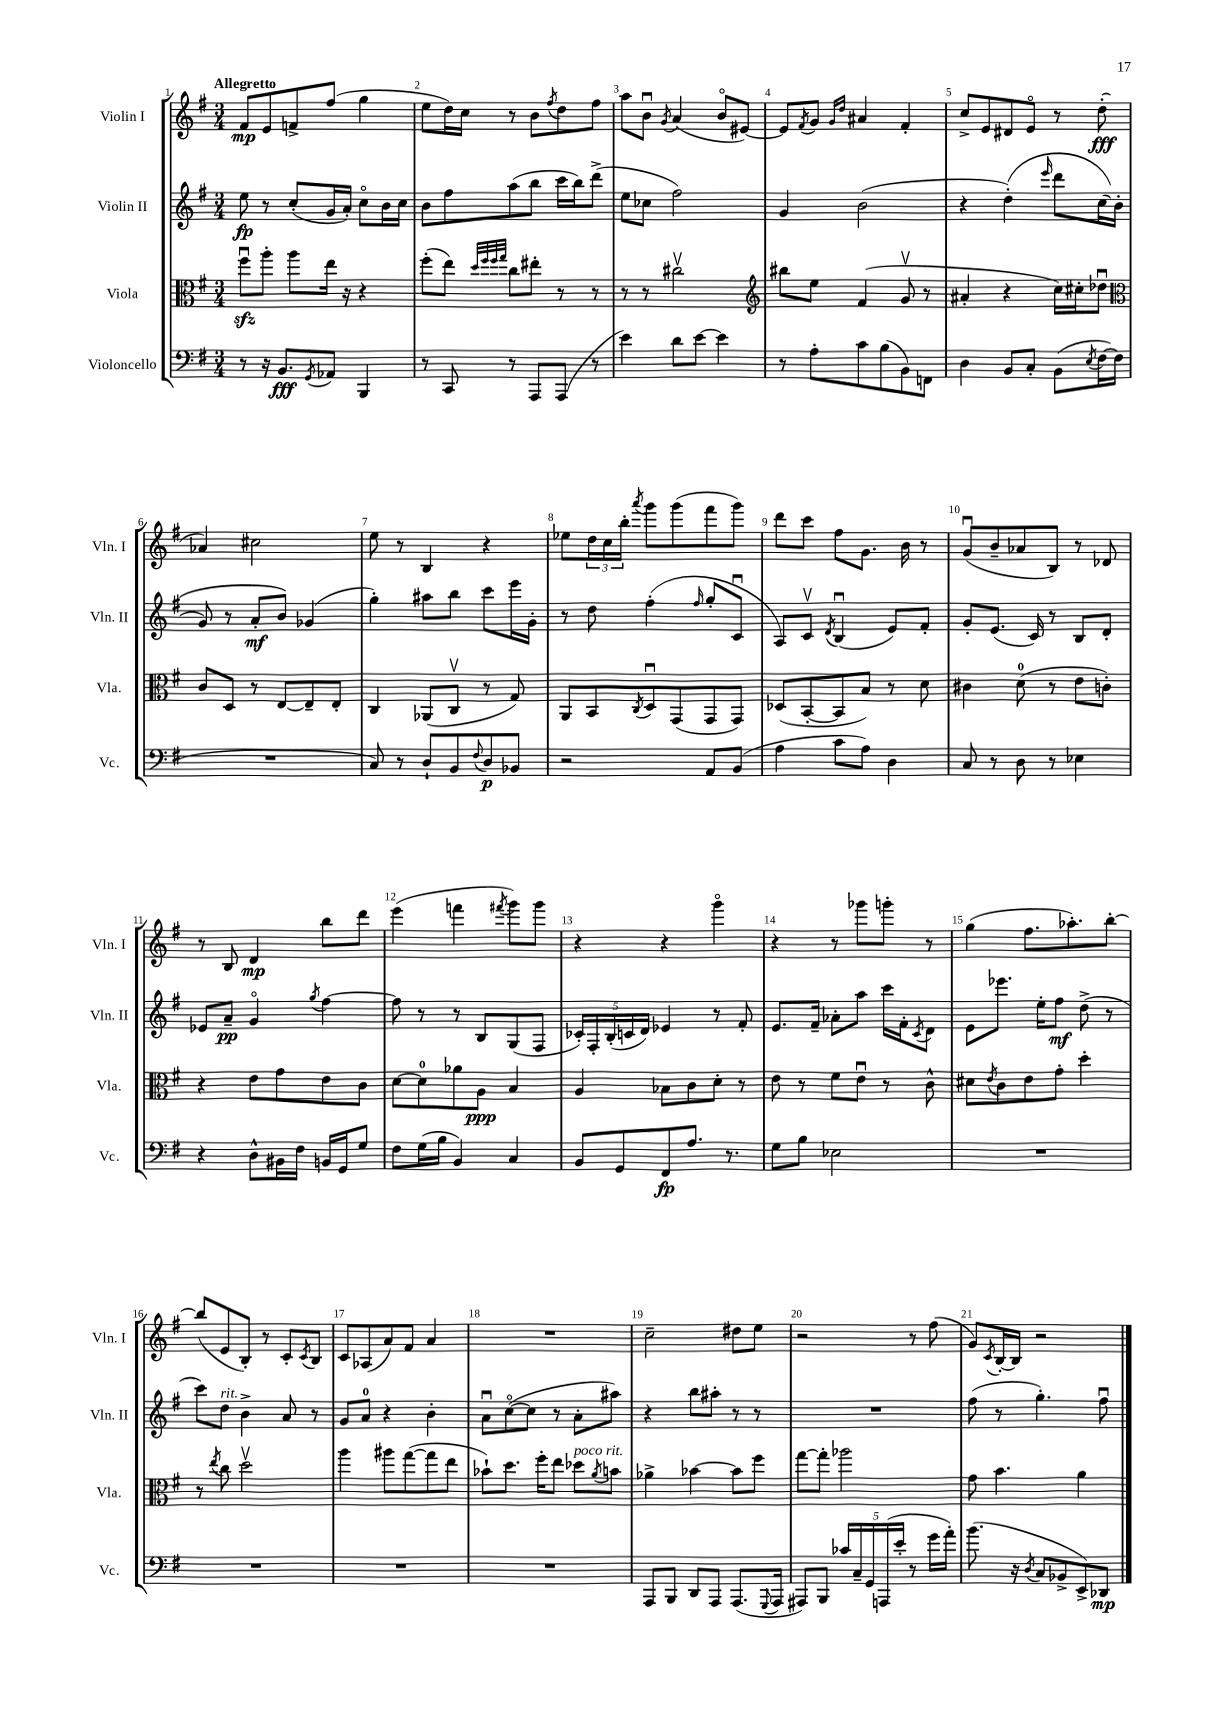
<<
\new StaffGroup <<
\new Staff = "s0" \with { instrumentName = "Violin I" shortInstrumentName = "Vln. I" } {
    \clef treble \key g \major \numericTimeSignature \time 3/4 \tempo "Allegretto"
    fis'8\mp e'8 f'8-> fis''8( g''4 |
    e''8 d''16) c''16 r8 b'8 \acciaccatura { fis''8 } d''8 fis''8 |
    a''8 b'8\downbow \acciaccatura { g'8 } a'4( b'8\flageolet eis'8~) |
    eis'8 \acciaccatura { fis'8 } g'8 \grace { g'16 d''16 } ais'4 fis'4-. |
    c''8-> e'8 dis'8 e'8\flageolet r8 d''8-.\fff( |
    aes'4) cis''2 |
    e''8 r8 b4 r4 |
    ees''8 \tuplet 3/2 { d''16 c''16 b''16-. } \acciaccatura { a'''8 } g'''8 g'''8( fis'''8 g'''8) |
    d'''8 c'''8 fis''8 g'8. b'16 r8 |
    g'8\downbow( b'8-- aes'8 b8) r8 des'8 |
    r8 b8 d'4\mp b''8 d'''8 |
    e'''4( f'''4 \acciaccatura { fis'''8 } g'''8) g'''8 |
    r4 r4 g'''4\flageolet |
    r4 r8 ges'''8 g'''8-. r8 |
    g''4( fis''8. aes''8.-.) b''8~-. |
    b''8( e'8 b8-.) r8 c'8-. \acciaccatura { c'8 } b8 |
    c'8 aes8( a'8) fis'8 a'4 |
    R2. |
    c''2-- dis''8 e''8 |
    r2 r8 fis''8( |
    g'8) \acciaccatura { c'8 } b16~-. b16 r2 \bar "|." |
}
\new Staff = "s1" \with { instrumentName = "Violin II" shortInstrumentName = "Vln. II" } {
    \clef treble \key g \major \numericTimeSignature \time 3/4
    e''8\fp r8 c''8-.( g'16 a'16-.) c''8\flageolet b'16 c''16 |
    b'8 fis''8 a''8( b''8 c'''16 b''16) d'''8->( |
    e''8 ces''8 fis''2) |
    g'4 b'2( |
    r4 d''4-.)\( \grace { e'''16 } d'''8 c''16( b'16-. |
    g'8) r8 a'8-.\mf b'8\) ges'4( |
    g''4-.) ais''8 b''8 c'''8 e'''16 g'16-. |
    r8 d''8 fis''4-.( \grace { fis''16 } g''8-. c'8\downbow |
    a8) c'8\upbow \acciaccatura { d'8 } b4\downbow( e'8) fis'8-. |
    g'8-. e'8.( c'16) r8 b8 d'8-. |
    ees'8 a'8--\pp g'4\flageolet \acciaccatura { g''8 } fis''4~ |
    fis''8 r8 r8 b8 g8( fis8 |
    \tuplet 5/4 { ces'16-.) fis16-. b16-.( c'16 d'16) } ees'4 r8 fis'8-. |
    e'8. fis'16-- aes'8-. a''8 c'''16 fis'16-. \acciaccatura { c'8 } d'8 |
    e'8 ees'''8. e''16-. fis''8\mf d''8->( r8 |
    c'''8) d''8^\markup { \italic "rit." } b'4-> a'8 r8 |
    g'8 a'8-0 r4 b'4-. |
    a'8\downbow c''8~\flageolet( c''8 r8 a'8-. ais''8) |
    r4 b''8 ais''8-. r8 r8 |
    R2. |
    fis''8( r8 g''4.-.) fis''8\downbow \bar "|." |
}
\new Staff = "s2" \with { instrumentName = "Viola" shortInstrumentName = "Vla." } {
    \clef alto \key g \major \numericTimeSignature \time 3/4
    fis''8\downbow\sfz a''8-. a''8 e''16 r16 r4 |
    fis''8-.( e''8) \grace { d''32 fis''32 fis''32 g''32 } c''8 eis''8-. r8 r8 |
    r8 r8 cis''2\upbow |
    \clef treble bis''8 e''8 fis'4( g'8\upbow r8 |
    ais'4-. r4 c''16) cis''16-. des''8\downbow |
    \clef alto c'8 d8 r8 e8~ e8-- e8-. |
    c4 aes,8( c8\upbow r8 g8) |
    a,8 b,8 \acciaccatura { c8 } d8\downbow g,8( g,8 g,8) |
    des8( b,8~-. b,8 b8) r8 d'8 |
    cis'4 d'8-0( r8 e'8 c'8-.) |
    r4 e'8 g'8 e'8 c'8 |
    d'8~ d'8-0 aes'8 a8\ppp b4 |
    a4 bes8 c'8 d'8-. r8 |
    e'8 r8 fis'8 e'8\downbow r8 c'8-^ |
    dis'8 \acciaccatura { e'8 } c'8 e'8 g'8-. d''4-. |
    r8 \acciaccatura { e''8 } c''8 d''2\upbow |
    a''4 ais''8 g''8~( g''8 e''8 |
    bes'8-!) d''8. fis''16-. e''8 des''8^\markup { \italic "poco rit." } \acciaccatura { a'8 } b'8 |
    aes'4-> bes'4~ bes'8 fis''8 |
    g''8~ g''8-. aes''2 |
    g'8 b'4. a'4 \bar "|." |
}
\new Staff = "s3" \with { instrumentName = "Violoncello" shortInstrumentName = "Vc." } {
    \clef bass \key g \major \numericTimeSignature \time 3/4
    r8 r16 b,8.\fff \acciaccatura { g,8 } aes,8 b,,4 |
    r8 c,8 r8 a,,8 a,,8( r8 |
    e'4) d'8 e'8~ e'4 |
    r8 a8-. c'8 b8( b,8) f,8 |
    d4 b,8 c8-. b,8( \acciaccatura { e8 } fis16~ fis16 |
    R2. |
    c8) r8 d8-! b,8 \appoggiatura { fis8 } d8\p bes,8 |
    r2 a,8 b,8( |
    a4 c'8 a8) d4 |
    c8 r8 d8 r8 ees4 |
    r4 d8-^ bis,16 fis16 b,16 g,16 g8 |
    fis8 g16( b16 b,4) c4 |
    b,8 g,8 fis,8\fp a8. r8. |
    g8 b8 ees2 |
    R2. |
    R2. |
    R2. |
    R2. |
    a,,8 b,,8 d,8 a,,8 a,,8.( \appoggiatura { g,,8 } a,,16 |
    ais,,8) b,,8 \tuplet 5/4 { ces'16 c16-- g,16 a,,16( e'16-. } r8 g'16 a'16-.) |
    b'8.( r16 \acciaccatura { d8 } c8 bes,8-> e,8->) des,8\mp \bar "|." |
}
>>
>>
\layout { \context { \Score \override BarNumber.break-visibility = ##(#f #t #t) barNumberVisibility = #all-bar-numbers-visible } }
